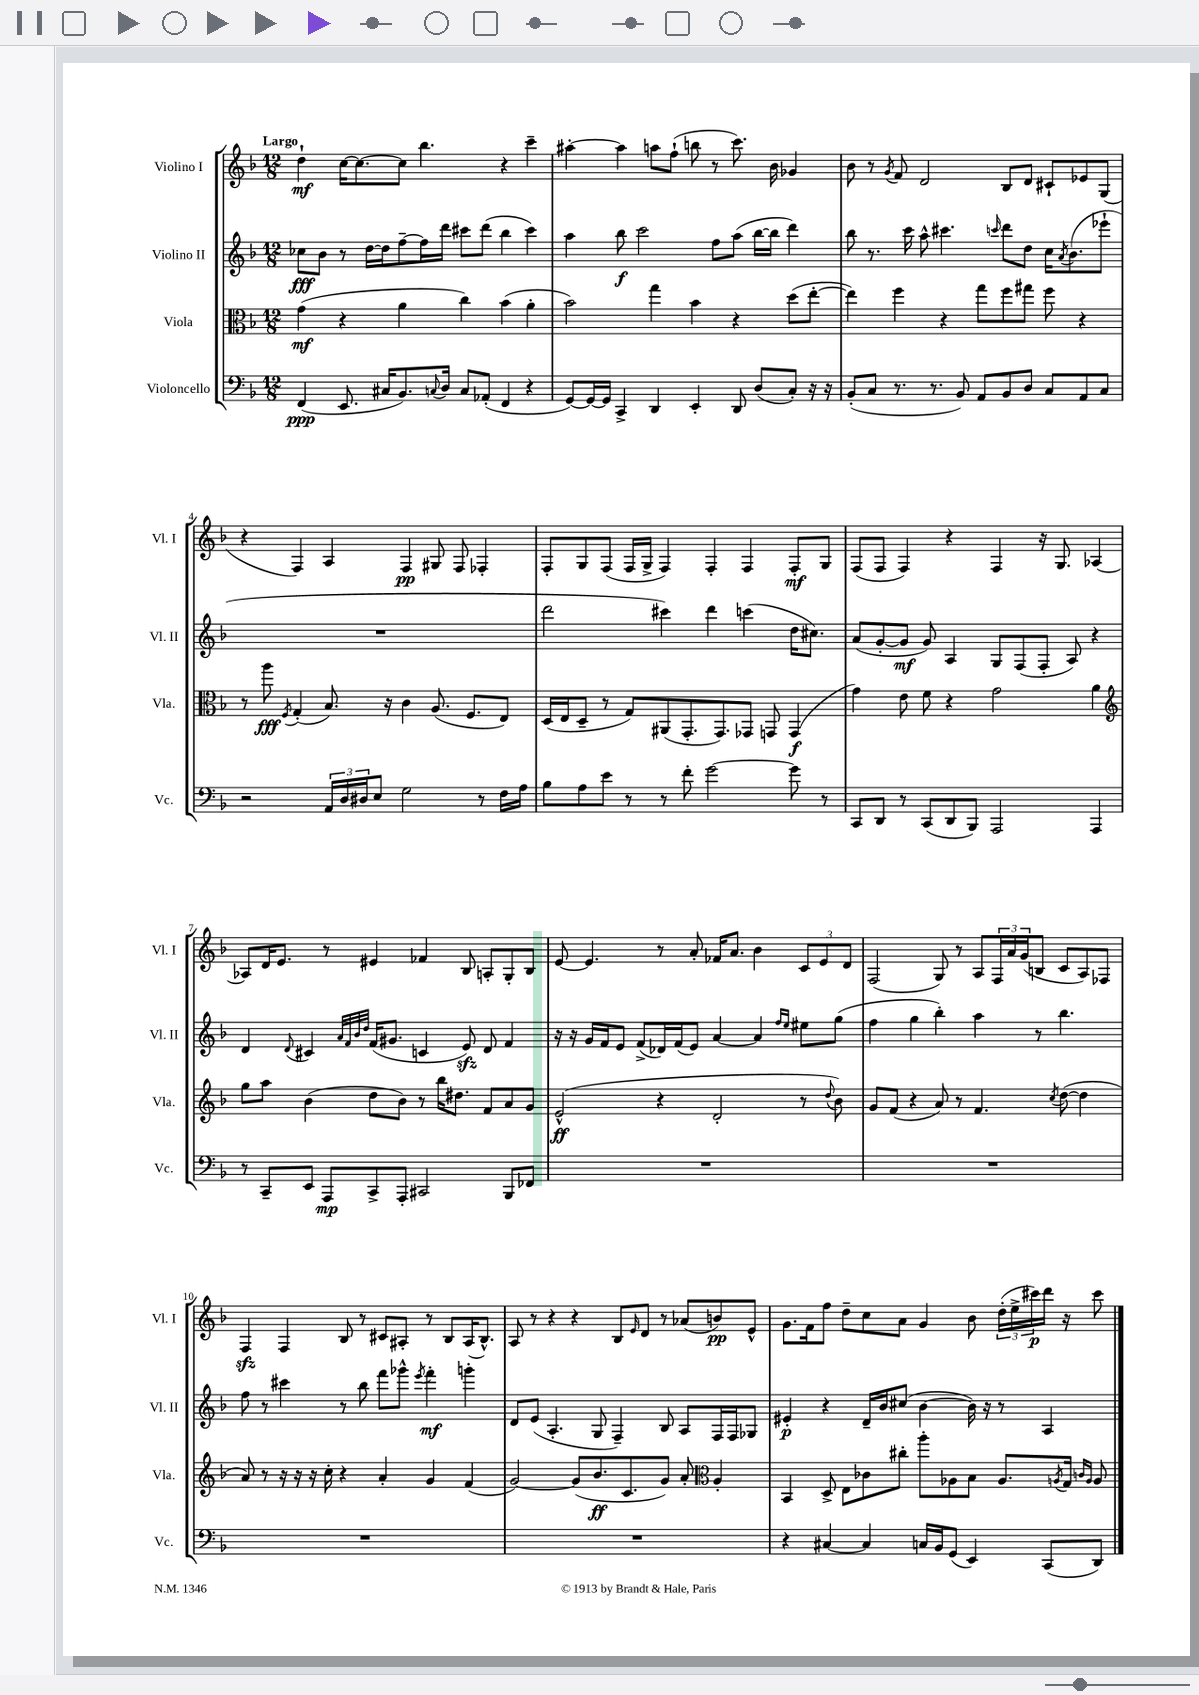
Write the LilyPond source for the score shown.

<<
\new StaffGroup <<
\new Staff = "s0" \with { instrumentName = "Violino I" shortInstrumentName = "Vl. I" } {
    \clef treble \key f \major \numericTimeSignature \time 12/8 \tempo "Largo"
    d''4-!\mf c''16~ c''8.~ c''8 bes''4. r4 c'''4-- |
    ais''4~-. ais''4 a''8 f''8-!( b''8 r8 c'''8.) bes'16 ges'4 |
    bes'8 r8 \acciaccatura { g'8 } f'8 d'2 bes8 d'8 cis'8-! ees'8 g8( |
    r4 f4) a4 f4\pp gis8 f8 fes4-. |
    f8-. g8 f8( f16 g16-> f4) f4-. f4 f8-.\mf g8 |
    f8( f8 f4) r4 f4 r16 g8. aes4~ |
    aes8 d'16 e'8. r8 eis'4 fes'4 bes8 a8-. g8-. bes8 |
    e'8~ e'4. r8 a'8-. fes'16 a'8. bes'4 \tuplet 3/2 { c'8 e'8 d'8 } |
    f2( g8) r8 a8 \tuplet 3/2 { f16 a'16 g'16( } b8 c'8 a8) fes8 |
    f4\sfz f4 bes8 r8 cis'8 ais8-. r8 bes8 ais16( bes8.-^) |
    a8 r8 r4 r4 bes8 \grace { e'16 } d'8 r8 aes'8( b'8\pp) e'8-^ |
    g'8. f'16 f''8 d''8-- c''8 a'8 g'4 bes'8 \tuplet 3/2 { d''16-.( e''16-> cis'''16\p) } d'''16 r16 cis'''8 \bar "|." |
}
\new Staff = "s1" \with { instrumentName = "Violino II" shortInstrumentName = "Vl. II" } {
    \clef treble \key f \major \numericTimeSignature \time 12/8
    ces''8\fff bes'8 r8 d''16~ d''16 f''8~-- f''16 d'''16 cis'''8 d'''8( bes''4 cis'''4) |
    a''4 bes''8\f c'''2 f''8 a''8( bes''16~ bes''16 d'''4) |
    bes''8 r8. c'''16 a''8-^ cis'''4. \grace { c'''16 } d'''8 d''8 c''16 \acciaccatura { a'8 } bes'8.( ees'''8-! |
    R1. |
    d'''2 cis'''4) d'''4 c'''4( d''16 cis''8.) |
    a'8( g'8~-. g'8\mf g'8) a4 g8 f8( f8-. a8) r4 |
    d'4 \appoggiatura { d'8 } cis'4 \grace { a'32 f'32 bes'32 d''32 } f'16( gis'8. c'4 e'8\sfz) d'8 f'4 |
    r16 r16 g'16 f'16 e'8 f'8->( des'16) f'16( e'8) a'4~ a'4 \grace { f''16 e''16 } eis''8 g''8( |
    f''4 g''4 bes''4-.) a''4 r8 bes''4. |
    f''8 r8 cis'''4 r8 bes''8 f'''8 ges'''8-^ \acciaccatura { e'''8 } f'''4-.\mf g'''4-. |
    d'8 e'8( a4.-. g8 f4--) bes8 a8 f16 f16 ges8 |
    eis'4-.\p r4 d'16-- bes'16 cis''8( bes'4~ bes'16) r16 r8 a4 \bar "|." |
}
\new Staff = "s2" \with { instrumentName = "Viola" shortInstrumentName = "Vla." } {
    \clef alto \key f \major \numericTimeSignature \time 12/8
    g'4\mf( r4 a'4 c''4) bes'4( a'4-. |
    bes'2) g''4 bes'4 r4 d''8( e''8~-. |
    e''4) f''4 r4 g''8 f''8 gis''8 f''8 r4 |
    r8 a''8\fff \acciaccatura { f8 } g4-.( bes8.) r16 c'4 a8.( f8. e8) |
    d16( e16 d8-- r8 g8) ais,8( g,8.-. g,8.) ges,8 g,8 g,4\f( |
    g'4) e'8 f'8 r4 g'2 a'4 |
    \clef treble g''8 a''8 bes'4( d''8 bes'8) r8 bes''16 dis''8. f'8 a'8 g'8 |
    e'2-^\ff( r4 d'2-. r8 \appoggiatura { d''8 } bes'8) |
    g'8 f'8( r4 a'8) r8 f'4. \acciaccatura { c''8 } d''8~( d''4 |
    a'8) r8 r16 r16 r16 c''16-. r4 a'4-. g'4 f'4( |
    g'2~) g'8( bes'8.\ff c'8. g'8) a'8-. \clef alto a4-. |
    bes,4 d8-> e8 ces'8 cis''8-. a''8-. aes8 bes8 aes8. \acciaccatura { a8 } g16 \grace { c'16 a16 } a8 \bar "|." |
}
\new Staff = "s3" \with { instrumentName = "Violoncello" shortInstrumentName = "Vc." } {
    \clef bass \key f \major \numericTimeSignature \time 12/8
    f,4\ppp( e,8. cis16 bes,8.) \appoggiatura { c8 } d16 c8 aes,8-.( f,4 r4 |
    g,8~) g,16~ g,16 c,4-> d,4 e,4-. d,8 d8( c8-.) r16 r16 |
    bes,8-.( c8 r8. r8. bes,8) a,8 bes,8 d8 c8 a,8 c8 |
    r2 \tuplet 3/2 { a,16 d16 dis16 } e8 g2 r8 f16 a16 |
    bes8 a8 e'8 r8 r8 f'8-. g'2~ g'8 r8 |
    c,8 d,8 r8 c,8( d,8 bes,,8) a,,2 a,,4 |
    r8 c,8-- e,8 a,,8\mp c,8-> a,,8-. cis,2 bes,,8 fes,8 |
    R1. |
    R1. |
    R1. |
    R1. |
    r4 cis4~ cis4 c16 bes,16 g,8( e,4) c,8( d,8) \bar "|." |
}
>>
>>
